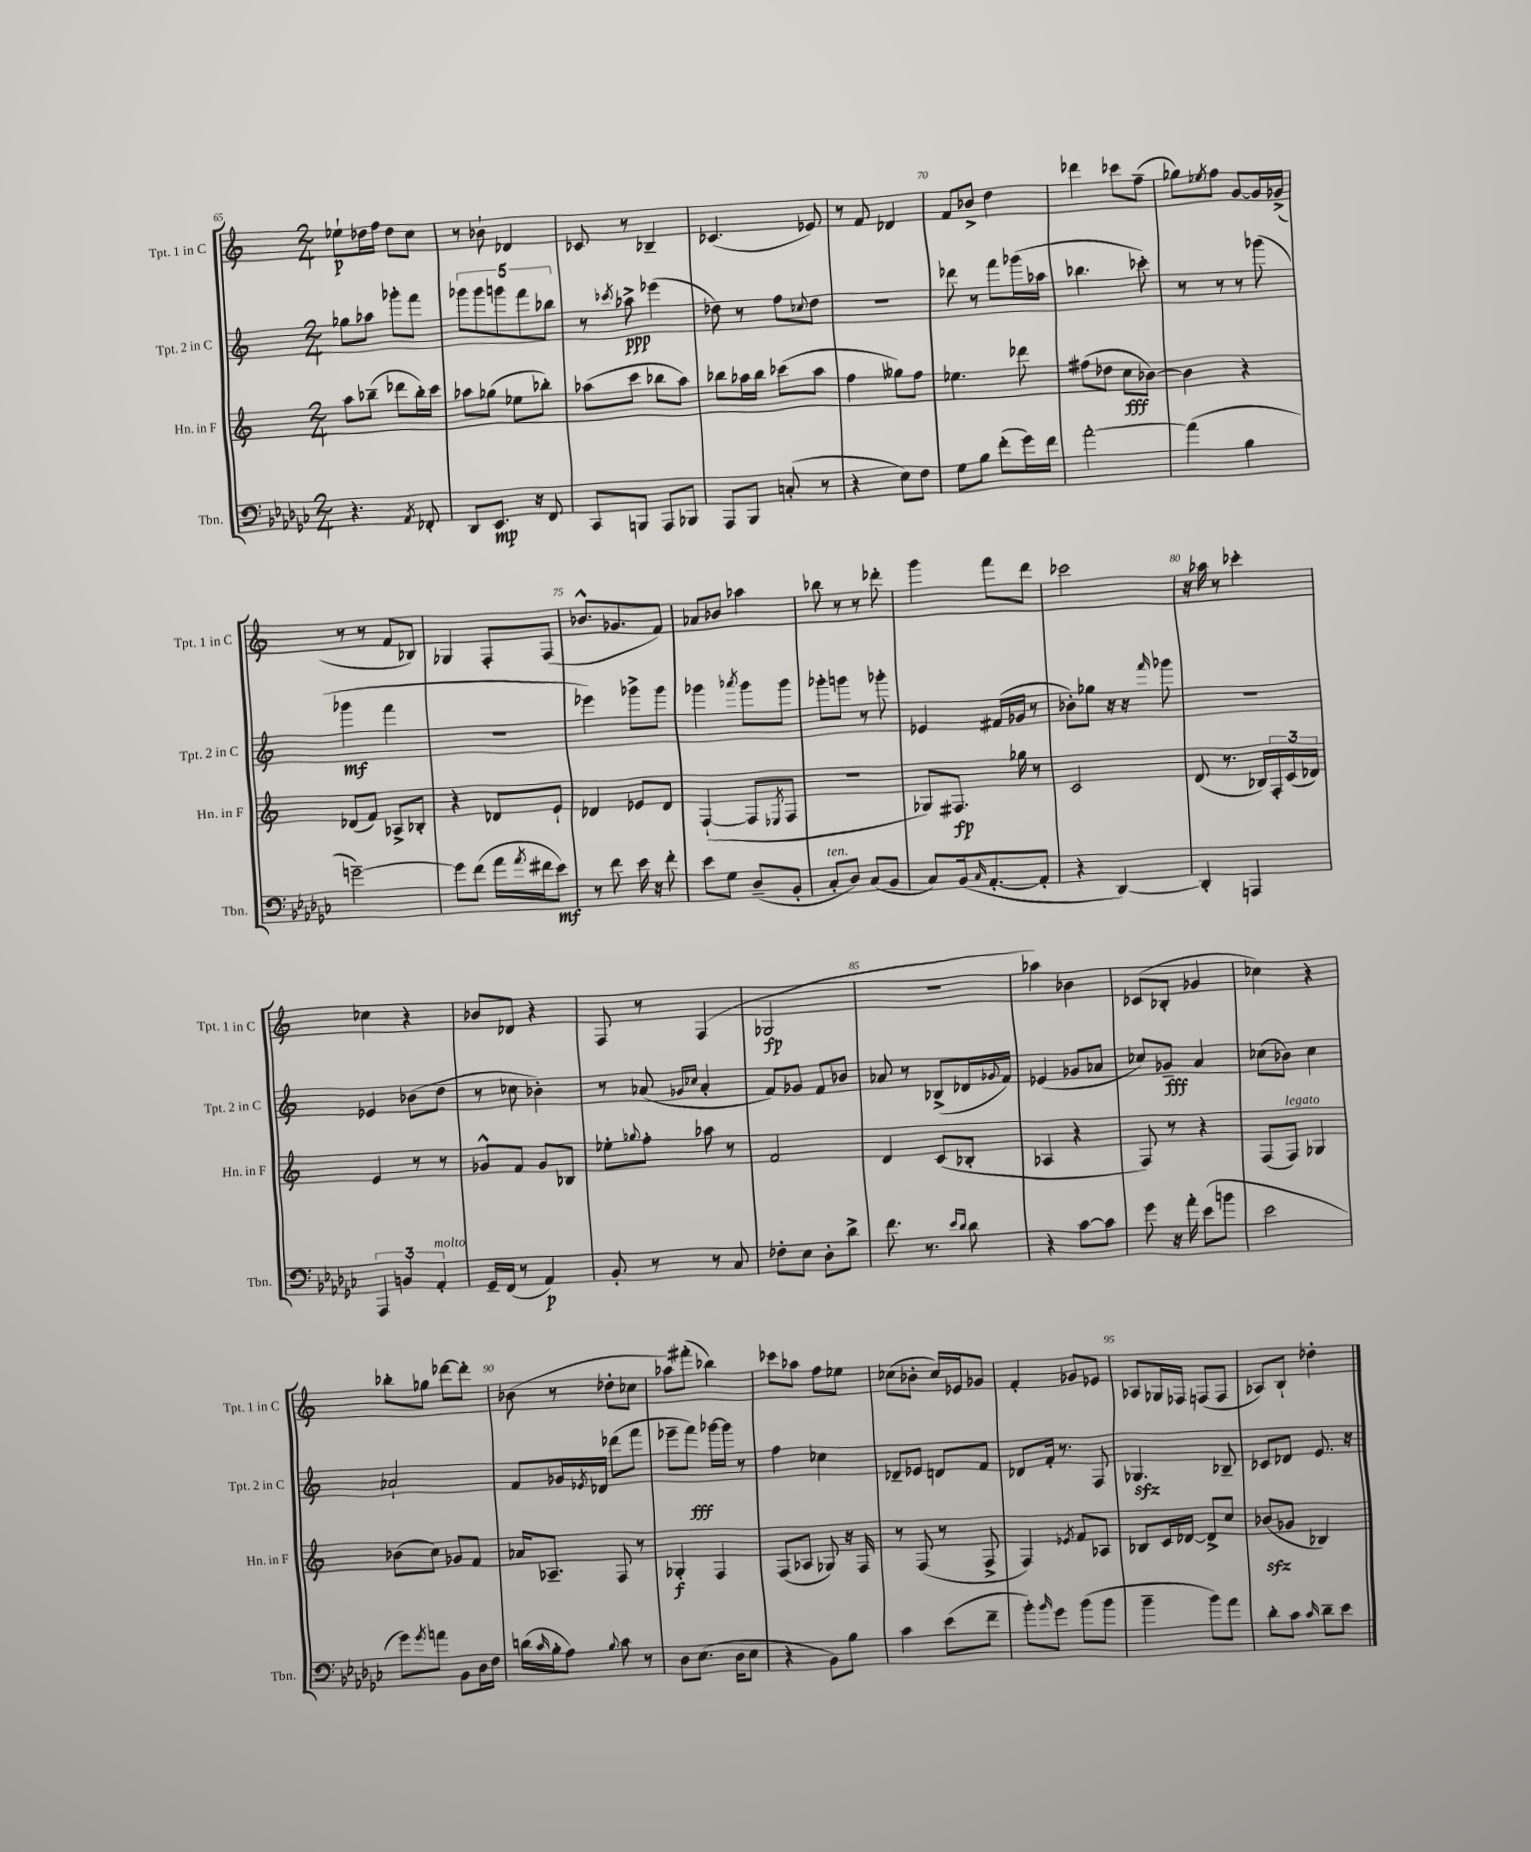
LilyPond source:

<<
\new StaffGroup <<
\new Staff = "s0" \with { instrumentName = "Tpt. 1 in C" shortInstrumentName = "Tpt. 1 in C" } {
    \clef treble \key c \major \numericTimeSignature \time 2/4
    ees''8-!\p des''16 f''16 des''8 c''8 |
    r8 bes'8-! des'4 |
    ces'8 r8 bes4-- |
    ces'4.( ees'8) |
    r8 f'8 des'4 |
    f'8 bes'8-> d''4 |
    des'''4 ces'''8 f''8--( |
    ges''8) \acciaccatura { ees''8 } f''8 g'8~ g'16 ges'16->( |
    r8 r8 f'8 bes8) |
    ges4 f8-. f8( |
    bes'8.-^ ges'8. f'8) |
    aes'8 bes'8 aes''4 |
    bes''8 r8 r8 des'''8-. |
    g'''4 f'''8 d'''8 |
    ces'''2 |
    r16 aes''16 r8 ces'''4-. |
    ces''4 r4 |
    bes'8 des'8 r4 |
    f8 r8 f4( |
    ges2\fp |
    r2 |
    aes''4) bes'4 |
    ces'8( bes8-. ges'4 |
    ces''4) r4 |
    bes''8-. ges''8 des'''8~ des'''8-. |
    bes'8( r8 des''8-. ces''8 |
    aes''8) fis'''8-.( bes''4) |
    ces'''8 aes''8 f''8 ees''8 |
    ces''8( bes'8-. ces''16) ees'16 ges'8 |
    f'4-. ges'8 ees'8 |
    aes8 ges16 fes16 f8( f8 |
    aes8) b8-! des''4-. \bar "|." |
}
\new Staff = "s1" \with { instrumentName = "Tpt. 2 in C" shortInstrumentName = "Tpt. 2 in C" } {
    \clef treble \key c \major \numericTimeSignature \time 2/4
    ges''8 aes''8 ges'''8-. f'''8 |
    \tuplet 5/4 { ges'''8 ges'''8 g'''8 f'''8 bes''8 } |
    r8 \acciaccatura { ces'''8 } aes''8->\ppp ees'''4( |
    des''8) r8 f''8 \appoggiatura { ces''8 } des''8 |
    R2 |
    des'''8 r8 f'''8 ges'''16( aes''16 |
    bes''4. ces'''8-.) |
    r8 r8 r8 ges'''8( |
    ges'''4\mf f'''4 |
    R2 |
    ees'''4) ges'''8-> ges'''8 |
    ges'''4 \acciaccatura { aes'''8 } ges'''8 ges'''8 |
    ges'''8-. g'''8 r8 ges'''8-. |
    ees'4 fis'16( ges'16 r8 |
    bes'8-.) ges''8 r16 r16 \grace { f'''16 } ges'''8 |
    R2 |
    ees'4 bes'8( d''8 |
    r8 ces''8 bes'4-.) |
    r8 aes'8( \grace { ges'16 ces''16 } aes'4-. |
    f'8) ges'8 f'8 bes'8 |
    aes'8 r8 bes8->( des'16 \appoggiatura { ges'8 } f'16) |
    ees'4( ges'8 aes'8 |
    ces''8) ges'8--\fff a'4 |
    ces''8( bes'8) ces''4 |
    aes'2-! |
    f'8 ges'16 \acciaccatura { ees'8 } des'16 des'''8( f'''8 |
    ees'''8-- f'''8\fff) ges'''16~ ges'''16 r8 |
    f''4 ces''4 |
    des'8-- ees'8 d'8 f'8 |
    des'8 f'16-. r8. f8 |
    ges4.\sfz bes8-- |
    ces'8 des'8 e'8. r16 \bar "|." |
}
\new Staff = "s2" \with { instrumentName = "Hn. in F" shortInstrumentName = "Hn. in F" } {
    \clef treble \key c \major \numericTimeSignature \time 2/4
    a''8 bes''8--( des'''8 bes''16-.) c'''16 |
    aes''8 ges''8( ees''8 bes''8-.) |
    aes''8( c'''8 bes''8 aes''8) |
    bes''8 aes''16 bes''16 ces'''8( aes''8 |
    f''4 geses''8) f''8 |
    ees''4. des'''8 |
    fis''8( des''8 c''8\fff bes'8~) |
    bes'4 r4 |
    des'8( f'8) aes8-> bes8-. |
    r4 des'8 e'8-! |
    des'4 ees'8 des'8 |
    f4~-!( f8 \acciaccatura { ees8 } f8 |
    r2 |
    ges8) fis8.\fp ges''16 r8 |
    c'2 |
    d'8( r8. bes16) \tuplet 3/2 { f16-. c'16( des'16) } |
    e'4 r8 r8 |
    ges'8-^ f'8 ges'8 bes8 |
    ees''8-. \appoggiatura { ges''8 } f''8-. aes''8 r8 |
    f'2 |
    d'4 c'8( bes8-. |
    aes4 r4 |
    f8) r8 r4 |
    f8( f8^\markup { \italic "legato" }) ges4 |
    bes'8( c''8) ges'8 f'8 |
    aes'16 aes8.-- f8 r8 |
    ges4-.\f f4 |
    f8( aes8 ges8) r16 f16 |
    r8 f8( r8 f8-> |
    f4) \acciaccatura { ees'8 } f'8 aes8 |
    bes8 c'16 des'16~ des'8-> c''8 |
    bes'8\sfz( ges'8 bes4) \bar "|." |
}
\new Staff = "s3" \with { instrumentName = "Tbn." shortInstrumentName = "Tbn." } {
    \clef bass \key ges \major \numericTimeSignature \time 2/4
    r4. \acciaccatura { aes,8 } fes,8-. |
    des,8 ees,8.\mp r16 f,8 |
    ces,8 b,,8 aes,,8 bes,,8 |
    aes,,8 bes,,8 c8-.( r8 |
    r4 ees8) f8 |
    ges8 bes8 f'8-.( ges'16) f'16 |
    aes'2~-. |
    aes'4( bes4 |
    g'2~--) |
    g'8 f'8( aes'16 \acciaccatura { aes'8 } fis'16 ees'8\mf) |
    r8 f'8 ees'16 r16 f'8-. |
    ees'8 ges8 des8--( bes,8-. |
    ces8-.^\markup { \italic "ten." } des8) ces8( bes,8 |
    ces8) bes,16( \grace { ces16 } aes,8.~-. aes,8-. |
    r4 des,4~) |
    des,4-. a,,4 |
    \tuplet 3/2 { aes,,4 b,4 aes,4-.^\markup { \italic "molto" } } |
    ges,16-- f,16( r8 aes,4\p) |
    bes,8-. r8 r8 ces8 |
    fes8-. ees8 des8-. des'8-> |
    f'8. r8. \grace { ees'16 des'16 } des'8 |
    r4 ces'8~ ces'8 |
    ges'8 r16 aes'16-. ees'8( b'8 |
    ees'2 |
    ges'8) \acciaccatura { ges'8 } a'8 bes,8 des16 f16 |
    d'16( \grace { ces'16 } bes16-. aes8) \appoggiatura { bes8 } ces'8 r8 |
    des8 ees8.( des16 ees8 |
    r4 bes,8) bes8 |
    ces'4 ees'8( f'8-- |
    bes'8-.) \grace { bes'16 } ges'8 bes'8( bes'8 |
    bes'4-- bes'8) aes'8 |
    des'8-. ces'8 \grace { ces'16 } des'8-- ees'8 \bar "|." |
}
>>
>>
\layout { \context { \Score currentBarNumber = #65 \override BarNumber.break-visibility = ##(#f #t #t) barNumberVisibility = #(every-nth-bar-number-visible 5) } }
